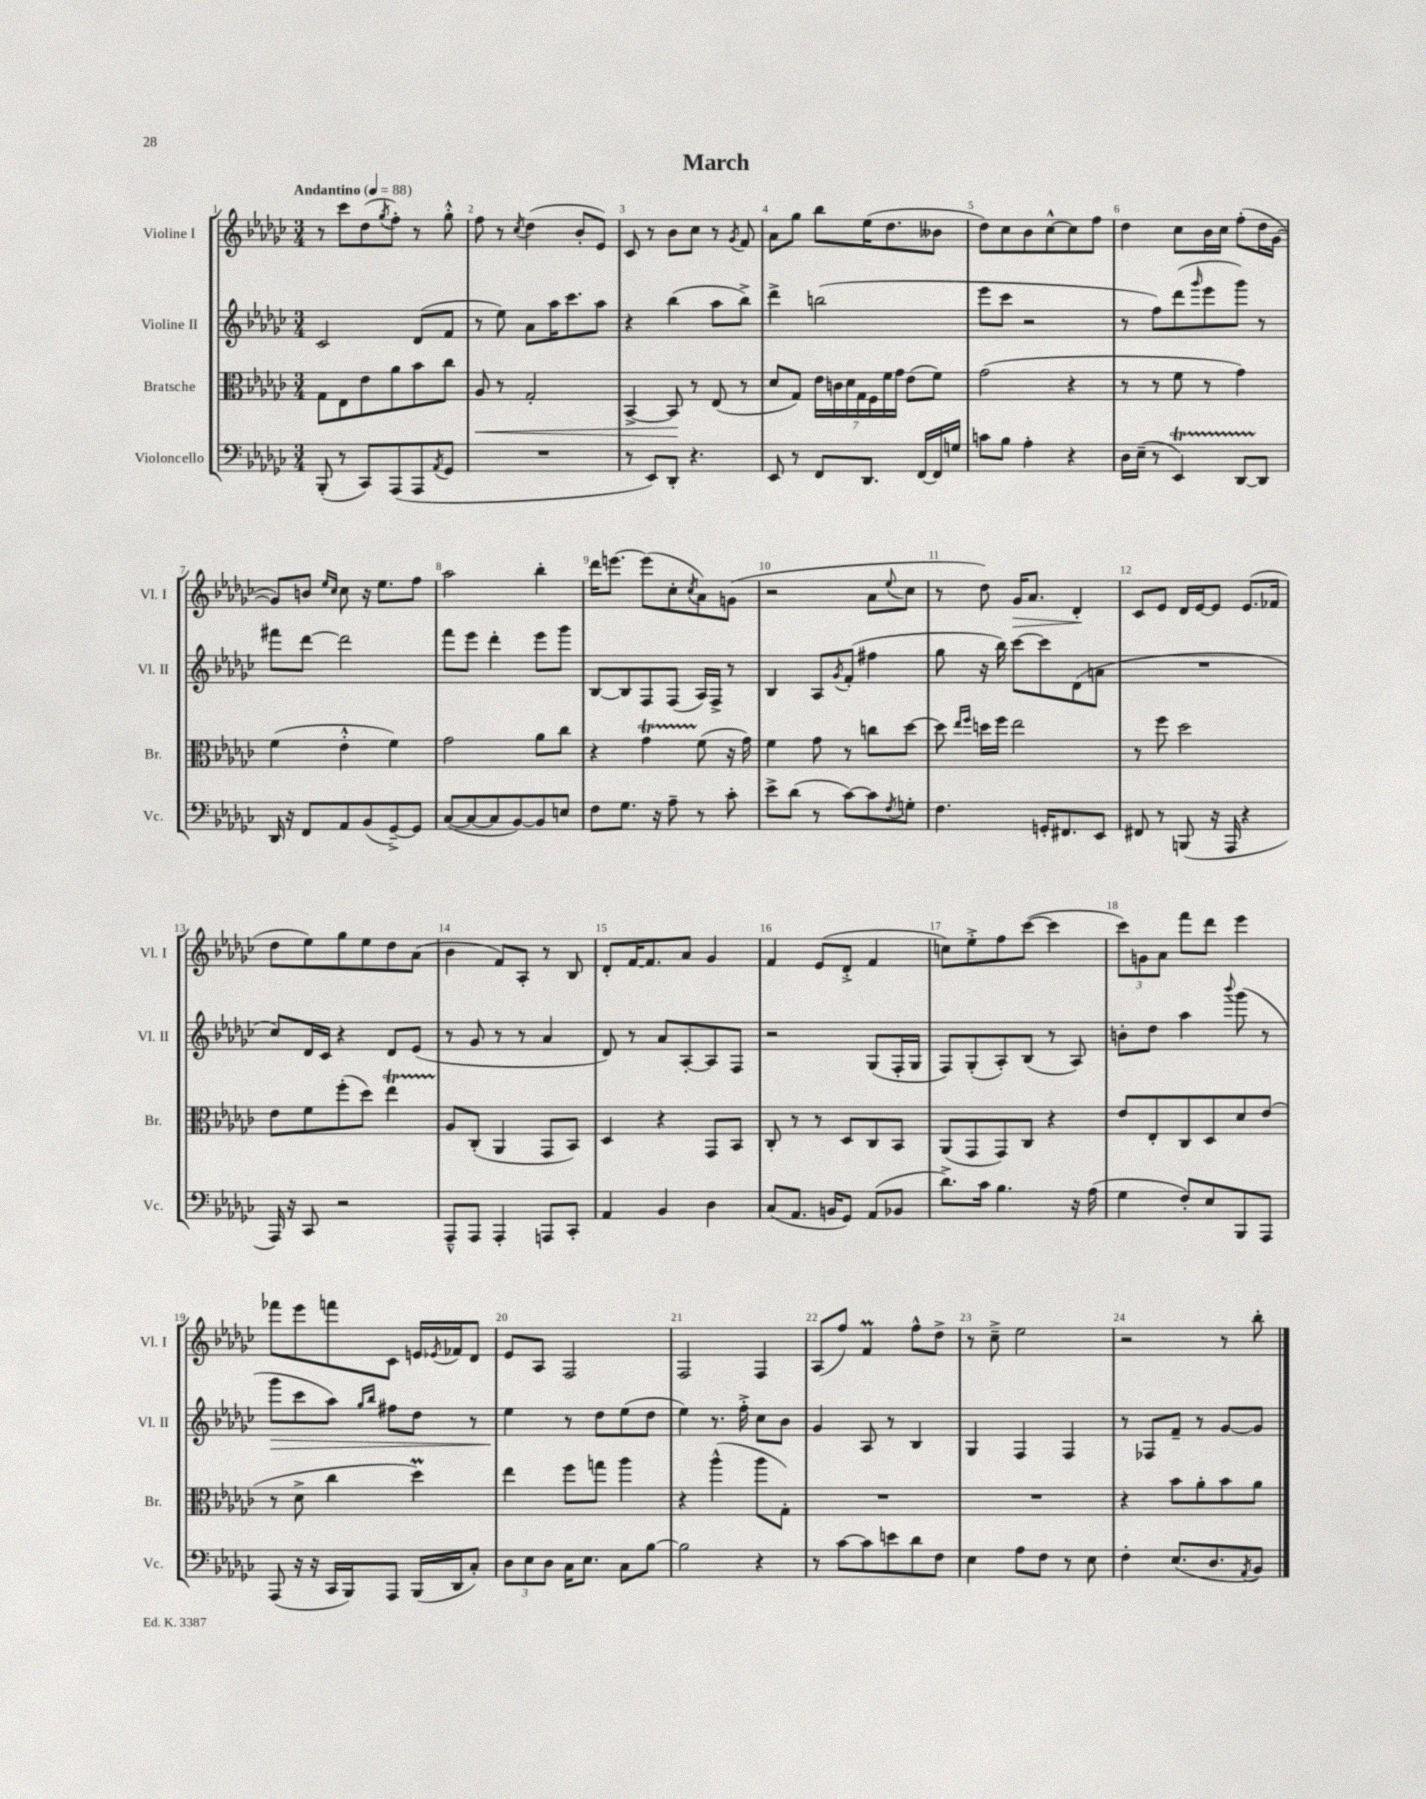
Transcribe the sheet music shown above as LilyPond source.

\header { title = "March" }
<<
\new StaffGroup <<
\new Staff = "s0" \with { instrumentName = "Violine I" shortInstrumentName = "Vl. I" } {
    \clef treble \key ges \major \numericTimeSignature \time 3/4 \tempo "Andantino" 4 = 88
    r8 ces'''8 des''8( \acciaccatura { ges''8 } f''8-.) r8 ges''8-.-^ |
    f''8 r8 \acciaccatura { ces''8 } des''4( bes'8-. ees'8) |
    ces'8 r8 bes'8 ces''8 r8 \acciaccatura { ges'8 } f'8 |
    aes'8 ges''8 bes''8 ees''16( des''8. beses'8 |
    des''8) ces''8 bes'8 ces''8~-^ ces''8 f''8 |
    des''4 ces''8 bes'16 ces''16 f''8-.( des''16 ges'16~ |
    ges'8) b'8 \grace { ees''16 ces''16 } ces''8 r16 ees''8. f''8 |
    aes''2 bes''4-. |
    des'''16 e'''8.~ e'''8( ces''8-. \acciaccatura { ces''8 } aes'8) g'8( |
    r2 aes'8 \appoggiatura { ees''8 } ces''8 |
    r8 des''8) ges'16\> aes'8. des'4-.\! |
    ces'8 ees'8 des'16 ees'16~ ees'8 ees'8.( fes'16 |
    des''8 ees''8) ges''8 ees''8 des''8 aes'8( |
    bes'4 f'8) aes8-. r8 bes8 |
    des'8-. f'16~ f'8. aes'8 ges'4 |
    f'4 ees'8( des'8-.-> f'4 |
    c''8) ees''8-.-> f''8 ces'''8~( ces'''4 |
    \tuplet 3/2 { ces'''8) g'8 aes'8 } f'''8 des'''8 ees'''4 |
    fes'''8 ees'''8 f'''8 ces'8 e'16 \acciaccatura { ees'8 } fes'16 des'8 |
    ees'8 aes8 f2 |
    f2 f4 |
    aes8( f''8) f'4\prall f''8-^ des''8-> |
    r8 ces''8---> ees''2 |
    r2 r8 bes''8-. \bar "|." |
}
\new Staff = "s1" \with { instrumentName = "Violine II" shortInstrumentName = "Vl. II" } {
    \clef treble \key ges \major \numericTimeSignature \time 3/4
    ces'2 des'8( f'8 |
    r8 ees''8) aes'8 aes''16 ces'''8. aes''8 |
    r4 bes''4( aes''8 bes''8->) |
    des'''4-> b''2( |
    ees'''8 ces'''8 r2 |
    r8 f''8) des'''8( \grace { ges'''16 } ees'''8 ges'''8) r8 |
    fis'''8 des'''8~ des'''2 |
    f'''8 ees'''8 des'''4-. ees'''8 ges'''8 |
    bes8~ bes8 f8 f8( aes16) f16-> r8 |
    bes4 aes8 \acciaccatura { ges'8 } f'8-.( fis''4 |
    ges''8 r16 bes''16) ces'''8~ ces'''8 des'8( a'8 |
    R2. |
    ces''8) des'16 ces'16 r4 des'8 ees'8( |
    r8 ges'8 r8 r8 aes'4 |
    des'8) r8 aes'8 aes8~-. aes8 f8 |
    r2 ges8( f16-. ges16 |
    f8) ges8-.( aes8-.) bes8( r8 aes8) |
    b'8-. des''8 aes''4 \appoggiatura { bes'''8 } ges'''8( r8 |
    ges'''8\> ces'''8 aes''8) \grace { ges''16 bes''16 } fis''8 des''8 r8 |
    ees''4\! r8 des''8 ees''8( des''8 |
    ees''4) r8. f''16-.-> ces''8 bes'8 |
    ges'4 aes8 r8 bes4 |
    ges4 f4 f4 |
    r8 fes8 f'8-- r8 ges'8~ ges'8 \bar "|." |
}
\new Staff = "s2" \with { instrumentName = "Bratsche" shortInstrumentName = "Br." } {
    \clef alto \key ges \major \numericTimeSignature \time 3/4
    ges8 ees8 ees'8 aes'8 bes'8 ces''8 |
    aes8\< r8 ges2-. |
    bes,4~-> bes,8\! r8 ees8( r8 |
    des'8 ges8) \tuplet 7/4 { ees'16 c'16 des'16 ges16 f16 f'16 ges'16 } ees'8( f'8) |
    ges'2( r4 |
    r8 r8 f'8 r8 ges'4) |
    f'4( ees'4-.-^ f'4) |
    ges'2 aes'8 ces''8 |
    r4 ges'4\startTrillSpan f'8\stopTrillSpan( r16 ges'16) |
    f'4 ges'8 r8 c''8 des''8~ |
    des''8 \grace { ees''16 f''16 } d''16 f''16 ees''2 |
    r8 f''8 des''2 |
    ees'8 f'8 f''8-.( des''8) ees''4\startTrillSpan |
    aes8\stopTrillSpan ces8-.( aes,4 ges,8 bes,8) |
    des4 r4 ges,8 bes,8 |
    ces8-. r8 r8 des8 ces8 bes,8 |
    aes,8( ges,8 ges,8) ces8 r4 |
    ees'8 ees8-. ces8 des8 des'8 ees'8( |
    r8 des'8-> ces''4 des''4\prall) |
    ees''4 f''8 g''8 aes''4 |
    r4 aes''4-^( aes''8 ges8-.) |
    R2. |
    R2. |
    r4 bes'8 aes'8-. bes'8 aes'8 \bar "|." |
}
\new Staff = "s3" \with { instrumentName = "Violoncello" shortInstrumentName = "Vc." } {
    \clef bass \key ges \major \numericTimeSignature \time 3/4
    bes,,8-.( r8 ces,8) aes,,8( aes,,8 \acciaccatura { aes,8 } ges,8 |
    R2. |
    r8 ees,8) des,8-. r4. |
    ees,8 r8 f,8 des,8. f,16~ f,16 g16 |
    c'8 bes8 aes4-. r4 |
    des16 ees16--( r8 ees,4\startTrillSpan) des,8~ des,8\stopTrillSpan |
    des,16 r16 f,8 aes,8 bes,8( ges,8~--->) ges,8 |
    ces8~( ces8~ ces8 bes,8~) bes,8 e8 |
    f8 ges8. r16 aes8-- r8 ces'8-. |
    ees'8-> des'8( r8 ces'8~) ces'8 \acciaccatura { f8 } g8-. |
    f4. g,16-. fis,8. ees,8 |
    fis,8 r8 b,,8( r16 aes,,16 r4 |
    aes,,16) r16 ces,8 r2 |
    aes,,8---^ aes,,8 aes,,4-. a,,8 ces,8-. |
    aes,4 bes,4 des4 |
    ces8( aes,8. b,16 ges,8) aes,8( bes,8 |
    des'8.->) ces'16 bes4. r16 aes16( |
    ges4 f8-.) ees8 bes,,8 aes,,8 |
    aes,,8( r16 r16 ces,16 bes,,16) aes,,8 bes,,16( des,16 ces8-.) |
    \tuplet 3/2 { des8 ees8 des8 } ces16 ees8. ces8 bes8~ |
    bes2 r4 |
    r8 ces'8~ ces'8 e'8 des'8 f8 |
    ees4 aes8 f8 r8 ees8 |
    f4-. ees8.( des8. \acciaccatura { aes,8 } bes,8) \bar "|." |
}
>>
>>
\layout { \context { \Score \override BarNumber.break-visibility = ##(#f #t #t) barNumberVisibility = #all-bar-numbers-visible } }
